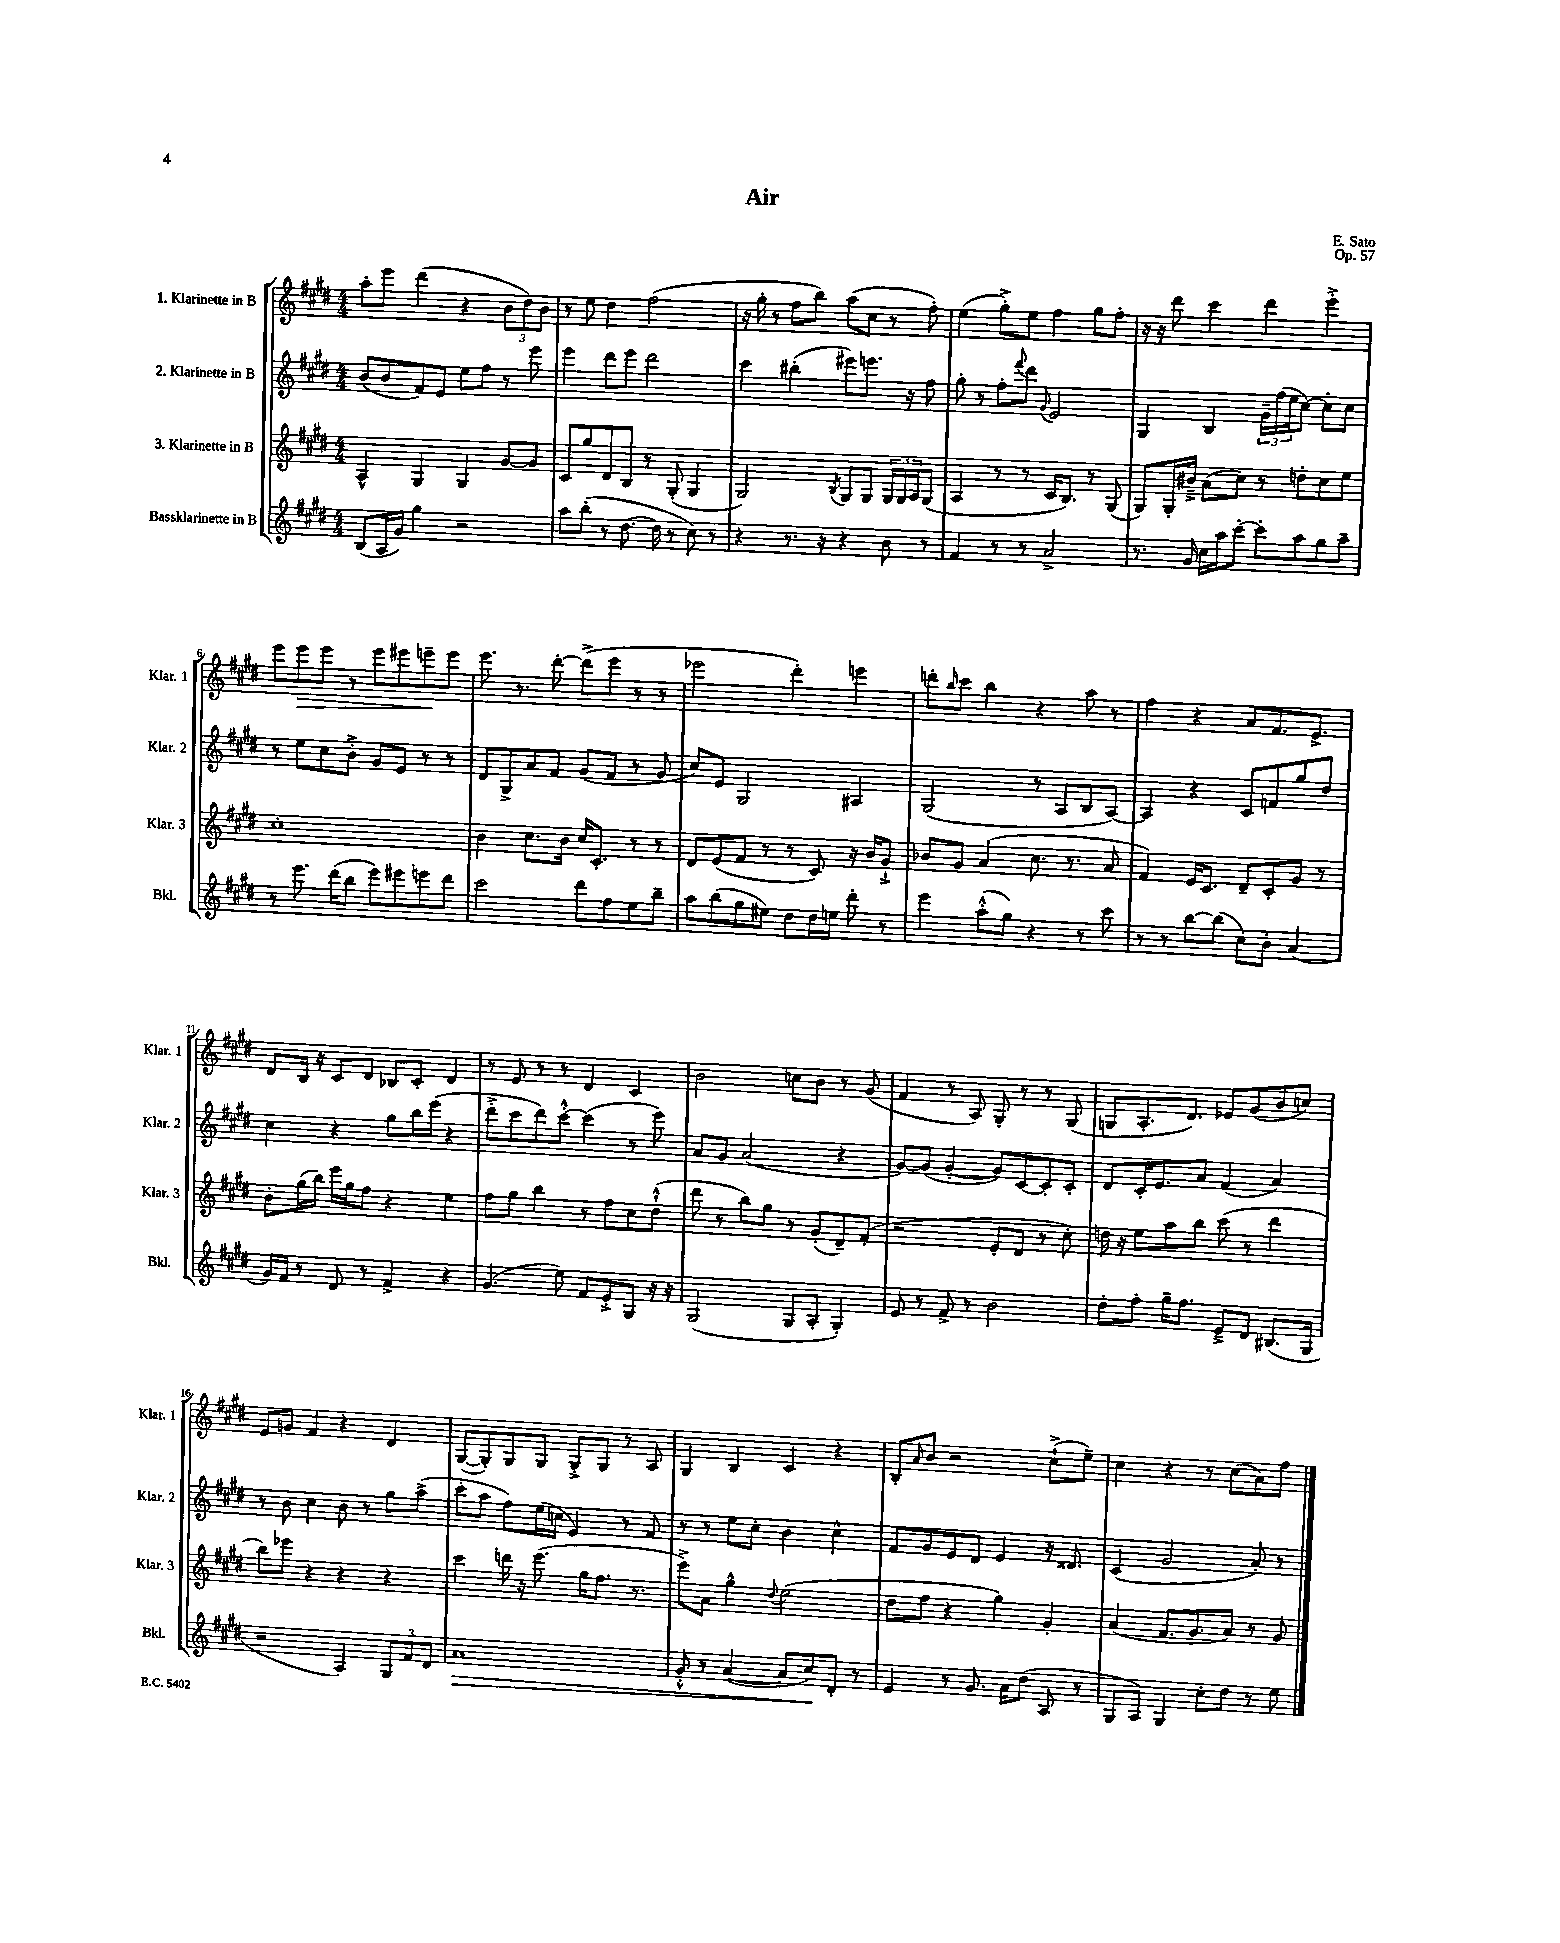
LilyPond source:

\header { title = "Air" composer = "E. Sato" opus = "Op. 57" }
<<
\new StaffGroup <<
\new Staff = "s0" \with { instrumentName = "1. Klarinette in B" shortInstrumentName = "Klar. 1" } {
    \clef treble \key e \major \numericTimeSignature \time 4/4
    a''8-. e'''8 dis'''4( r4 \tuplet 3/2 { b'8 dis''8) b'8 } |
    r8 e''8 dis''4 fis''2( |
    r16 gis''16-. r8 fis''8 b''8) a''8( cis''8 r8 fis''8-.) |
    e''4( gis''8-.->) e''8 fis''4 gis''8 fis''8-. |
    r16 r16 dis'''8 cis'''4 dis'''4 e'''4-.-> |
    e'''8 e'''8\> e'''8 r8 e'''8 eis'''8 e'''8--\! e'''8 |
    e'''8. r8. dis'''8~-. dis'''8->( e'''8 r8 r8 |
    ees'''2 dis'''4-.) e'''4 |
    d'''8-. \grace { b''16 } cis'''8 b''4 r4 a''8 r8 |
    fis''4 r4 a'8 fis'8. e'8.-> |
    dis'8 b16 r16 cis'8 dis'8 bes8 cis'8-. dis'4 |
    r8 e'8 r8 r8 dis'4 cis'4 |
    b'2 c''8 b'8 r8 gis'8( |
    fis'4 r8 a8) gis8-. r8 r8 gis8( |
    g8 a8.-. dis'8.) ees'8 gis'8( b'8 c''8) |
    e'8 g'8 fis'4 r4 dis'4 |
    gis8~( gis8-.) gis8 gis8 gis8-.-> gis8 r8 a8 |
    gis4 b4 cis'4 r4 |
    b8-. \grace { a'16 } b'8 r2 cis''8-!->( e''8--) |
    cis''4 r4 r8 cis''8( a'8) fis''8 \bar "|." |
}
\new Staff = "s1" \with { instrumentName = "2. Klarinette in B" shortInstrumentName = "Klar. 2" } {
    \clef treble \key e \major \numericTimeSignature \time 4/4
    b'8( b'8 fis'8) e'8 e''8 fis''8 r8 e'''8 |
    e'''4 dis'''8 e'''8 dis'''2 |
    cis'''4 bis''4-.( eis'''8) e'''8. r16 fis''8 |
    gis''8-. r8 fis''8-. \appoggiatura { fis'''8 } dis'''8 \appoggiatura { gis'8 } e'2 |
    gis4 b4 \tuplet 3/2 { gis'16-- fis''16( e''16 } cis''8~) cis''8-. cis''8 |
    r8 e''8 cis''8 b'8-.-> gis'8 e'8 r8 r8 |
    dis'8 gis8-> a'8 fis'8 gis'8( fis'8 r8 gis'8 |
    cis''8) e'8 gis2 ais4 |
    gis2( r8 a8 b8 a8~) |
    a4 r4 cis'8 f'8 gis''8 dis''8 |
    cis''4 r4 gis''8 b''16 e'''16( r4 |
    dis'''8-.-> cis'''8 dis'''8) cis'''8~-.-^ cis'''4( r8 e'''8) |
    a'8 gis'8 a'2( r4 |
    gis'8~) gis'8( gis'4~-. gis'8) cis'8~ cis'8-. cis'8-. |
    dis'8 cis'16-. e'8. a'8 fis'4( a'4) |
    r8 b'8 cis''4 b'8 r8 gis''8 a''8->( |
    cis'''8-. a''8 fis''8) e''16( c''16 e'4) r8 fis'8 |
    r8 r8 e''8 cis''8-. b'4 cis''4-^ |
    fis'8 gis'8 e'8 dis'8 e'4 r16 disis'8. |
    cis'4( gis'2 a'8-.) r8 \bar "|." |
}
\new Staff = "s2" \with { instrumentName = "3. Klarinette in B" shortInstrumentName = "Klar. 3" } {
    \clef treble \key e \major \numericTimeSignature \time 4/4
    a4-^ gis4 gis4 gis'8~ gis'8 |
    cis'8 gis''8 dis'8 b8 r8 gis8-.( gis4 |
    gis2) \acciaccatura { b8 } gis8 gis8 \tuplet 3/2 { gis16 gis16 a16 } gis8( |
    a4 r8 r8 cis'16 b8.) r8 gis8( |
    gis8) gis16-. bis'16---> a'8( cis''8) r8 d''8-. cis''8 e''8 |
    cis''1-. |
    b'4 cis''8. b'16 cis''16 cis'8.-. r8 r8 |
    dis'8 e'8( fis'8 r8 r8 cis'8) r16 b'16 gis'8-!-> |
    bes'8 gis'8 a'4( cis''8. r8. a'8 |
    fis'4) e'16 cis'8. dis'8-- cis'8-. gis'8 r8 |
    b'8-. gis''16( b''16) e'''16 gis''16 fis''8 r4 e''4 |
    fis''8 gis''8 b''4 r8 fis''8 cis''8 dis''8-!-^( |
    dis'''8 r8 b''8) gis''8 r8 gis'8-.( dis'8--) fis'8-.( |
    r2 e'8-. dis'8 r8 cis''8-.) |
    d''16 r16 e''8 a''8 b''8 cis'''8( r8 dis'''4 |
    b''8) ees'''8 r4 r4 r4 |
    cis'''4 d'''16 r16 e'''8.( gis''16 fis''8. r8. |
    e'''8->) a'8 gis''4-^ \appoggiatura { dis''8 } e''2( |
    dis''8 fis''8 r4 gis''4) gis'4-. |
    a'4( fis'8. gis'8. a'8) r8 gis'8 \bar "|." |
}
\new Staff = "s3" \with { instrumentName = "Bassklarinette in B" shortInstrumentName = "Bkl." } {
    \clef treble \key e \major \numericTimeSignature \time 4/4
    b8( a16 gis'16) gis''4 r2 |
    a''8 b''8-.( r8 dis''8.~ dis''16 r8 cis''8) r8 |
    r4 r8. r16 r4 b'8 r8 |
    fis'4 r8 r8 a'2-> |
    r8. gis'16 cis''16 a''16 cis'''8~-. cis'''8-. a''8 gis''8 a''8-- |
    r8 e'''8. dis'''16( b''8 e'''8) eis'''8 e'''8 dis'''8 |
    cis'''2 dis'''8 fis''8 e''8 b''8-- |
    a''8 b''8( gis''8 eis''8) dis''8 dis''16 e''16 dis'''8-. r8 |
    e'''4 a''8-.-^( gis''8) r4 r8 cis'''8 |
    r8 r8 b''8~ b''8( cis''8) b'8-. a'4( |
    gis'16) fis'16 r8 dis'8 r8 fis'4-> r4 |
    gis'4.( e''8) fis'8 e'8-.-> gis8 r16 r16 |
    gis2( gis8 a8-. gis4-.) |
    e'8 r8 fis'8-> r8 b'2 |
    dis''8-. fis''8-. gis''16-- fis''8. e'8---> dis'8 bis8.( gis16 |
    r2 a4) \tuplet 3/2 { gis8 fis'8 dis'8 } |
    a'1\> |
    gis'8-.-^ r8 a'4~( a'8 cis''8\!) dis'8-. r8 |
    e'4 r8 gis'8. a'16 dis''8( a8 r8 |
    gis8 a8) gis4 cis''8-. dis''8 r8 e''8 \bar "|." |
}
>>
>>
